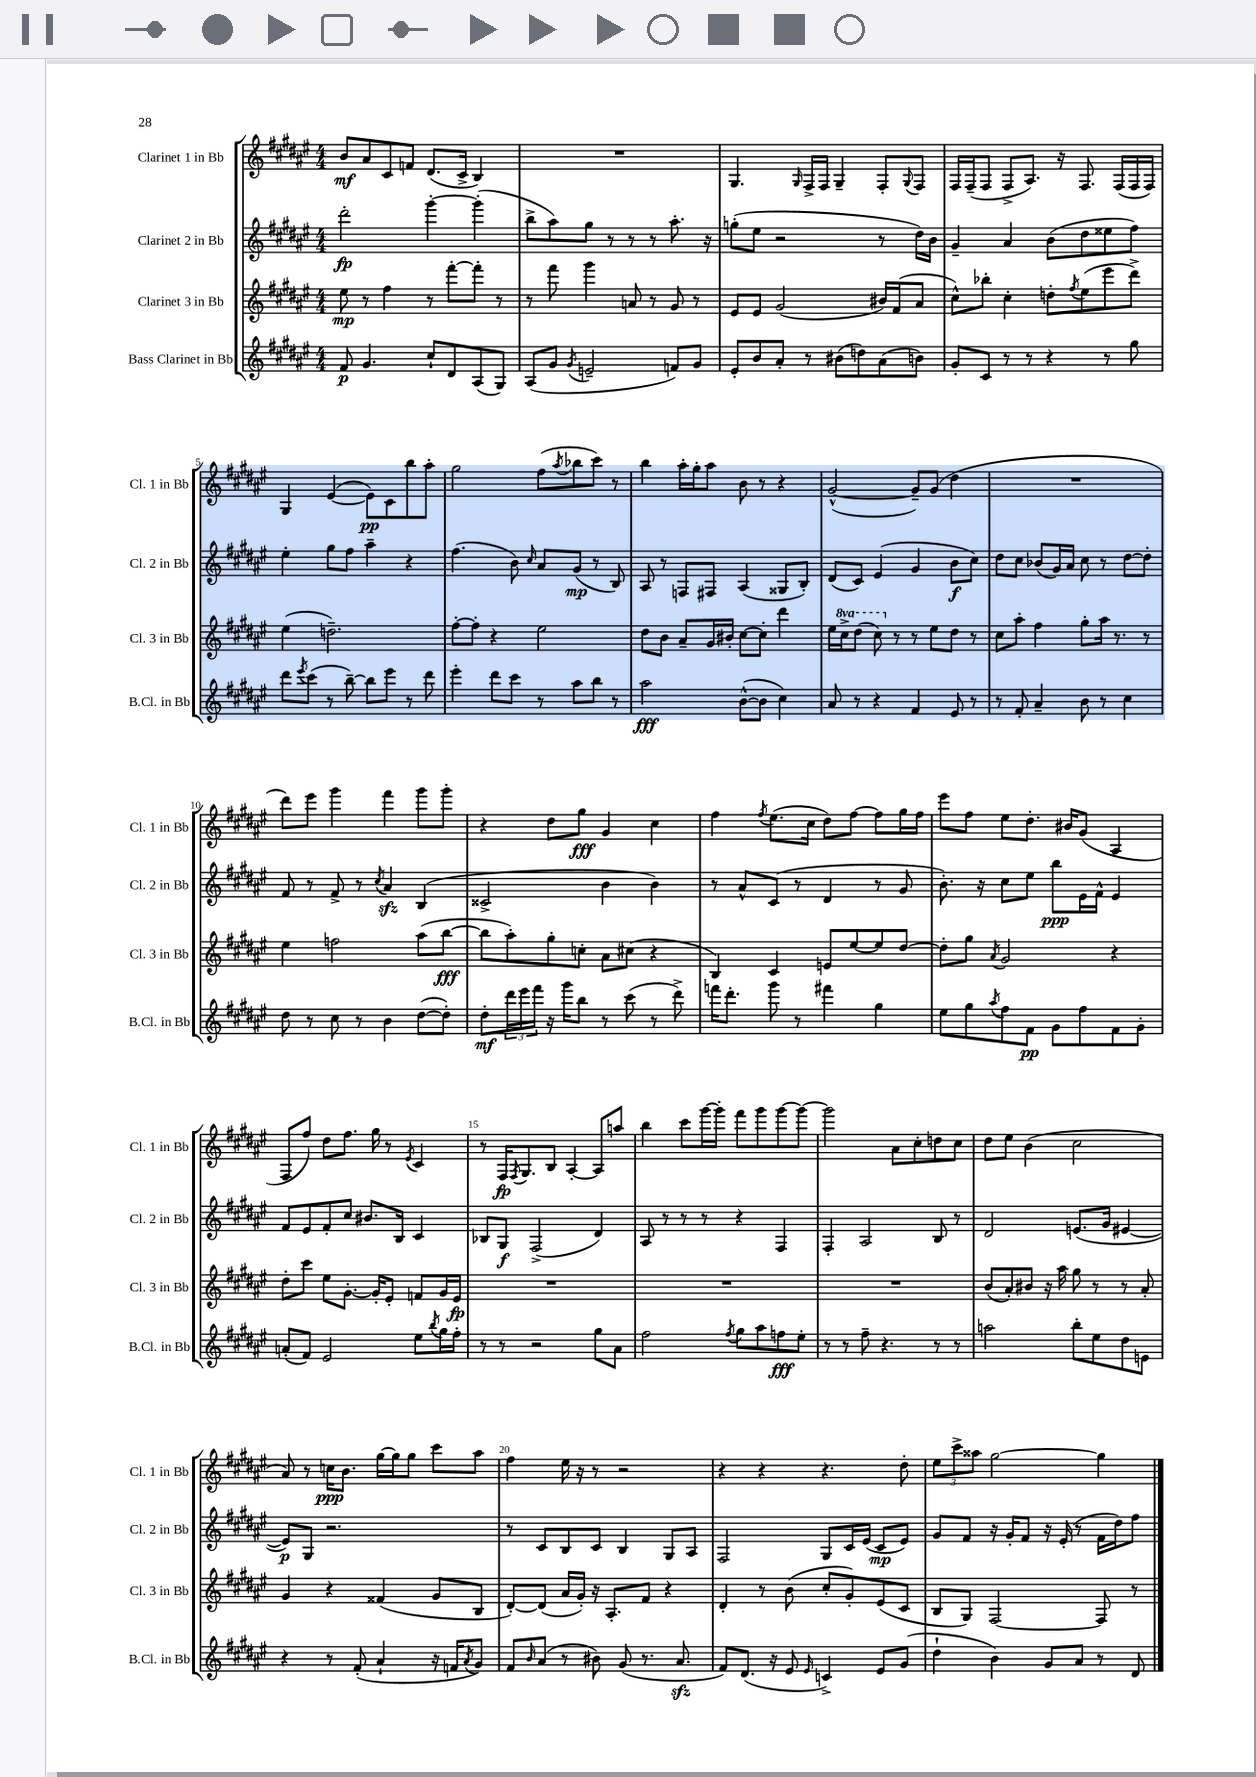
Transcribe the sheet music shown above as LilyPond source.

<<
\new StaffGroup <<
\new Staff = "s0" \with { instrumentName = "Clarinet 1 in Bb" shortInstrumentName = "Cl. 1 in Bb" } {
    \clef treble \key fis \major \numericTimeSignature \time 4/4
    b'8\mf ais'8 cis'8 f'8 dis'8.( cis'16-> b4) |
    R1 |
    gis4. \grace { gis16 } fis16-> fis16 gis4-- fis8-. \appoggiatura { gis8 } fis8 |
    fis16 fis16--( fis8 fis8-> ais8.) r16 fis8. fis16( fis16 fis16) |
    gis4 eis'4~( eis'8\pp) cis'8 b''8 ais''8-. |
    gis''2 fis''8( \acciaccatura { ais''8 } bes''8 cis'''8) r8 |
    b''4 ais''16-. gis''16-. ais''8 b'8 r8 r4 |
    gis'2~-^( gis'8--) gis'8( dis''4 |
    R1 |
    dis'''8) eis'''8 gis'''4 fis'''4 gis'''8 gis'''8-. |
    r4 dis''8 gis''8\fff gis'4 cis''4 |
    fis''4 \acciaccatura { fis''8 } eis''8.( cis''16 dis''8) fis''8~ fis''8 gis''16 fis''16 |
    eis'''8 fis''8 eis''8 dis''8.-. bis'16 gis'8( ais4 |
    fis8 fis''8) dis''8 fis''8. gis''16 r8 \acciaccatura { eis'8 } cis'4 |
    r8 fis16\fp \acciaccatura { fis8 } gis8. b8 ais4~-. ais8 a''8 |
    b''4 cis'''8 gis'''16~ gis'''16-. fis'''8 gis'''8 gis'''8~ gis'''8~ |
    gis'''2 ais'8 cis''8-. d''8 cis''8 |
    dis''8 eis''8 b'4( cis''2 |
    ais'8) r8 c''16\ppp b'8. gis''16~ gis''16 gis''8 cis'''8 ais''8 |
    fis''4 eis''16 r16 r8 r2 |
    r4 r4 r4. dis''8-. |
    \tuplet 3/2 { eis''8 cis'''8-> aisis''8 } gis''2~ gis''4 \bar "|." |
}
\new Staff = "s1" \with { instrumentName = "Clarinet 2 in Bb" shortInstrumentName = "Cl. 2 in Bb" } {
    \clef treble \key fis \major \numericTimeSignature \time 4/4
    dis'''2-.\fp gis'''4~-. gis'''4-.( |
    b''8-> ais''8) gis''8 r8 r8 r8 ais''8.-. r16 |
    g''8-.( eis''8 r2 r8 dis''16) b'16 |
    gis'4-- ais'4 b'8( dis''8 eisis''8 fis''8) |
    eis''4-. gis''8 fis''8 ais''4-- r4 |
    fis''4.( b'8) \grace { cis''16 } ais'8 gis'8\mp( r8 b8) |
    ais8 r8 f8 fis8 ais4( gisis8 b8-.) |
    dis'8( cis'8) eis'4( gis'4 b'8\f cis''8) |
    dis''8 cis''8 bes'8( gis'16) ais'16 cis''8 r8 dis''8~ dis''8-. |
    fis'8 r8 fis'8-> r8 \acciaccatura { cis''8 } ais'4\sfz b4( |
    cisis'2-> b'4 b'4) |
    r8 ais'8-^ cis'8( r8 dis'4 r8 gis'8 |
    b'8.-.) r16 cis''8 eis''8 b''8\ppp eis'16 fis'16-^ eis'4 |
    fis'8 eis'8 fis'8-. cis''8 bis'8. b16 cis'4 |
    bes8 gis8\f fis2->( dis'4) |
    ais8 r8 r8 r8 r4 fis4 |
    fis4-. ais2 b8 r8 |
    dis'2 e'8.( gis'16 eis'4~ |
    eis'8\p) gis8 r2. |
    r8 cis'8 b8 cis'8 b4 gis8 ais8 |
    fis2 gis8 cis'16 eis'16( cis'8\mp eis'8) |
    gis'8 fis'8 r16 gis'16-. fis'8 r16 eis'16-.( r8 fis'16 dis''16) fis''8 \bar "|." |
}
\new Staff = "s2" \with { instrumentName = "Clarinet 3 in Bb" shortInstrumentName = "Cl. 3 in Bb" } {
    \clef treble \key fis \major \numericTimeSignature \time 4/4 \set Staff.ottavationMarkups = #ottavation-simple-ordinals
    eis''8\mp r8 fis''4 r8 fis'''8~-. fis'''8-. r8 |
    r8 fis'''8 gis'''4 a'8 r8 gis'8 r8 |
    eis'8 eis'8 gis'2( bis'16) fis'16( ais'8 |
    cis''8-^) bes''8-. cis''4-. d''8-. \acciaccatura { fis''8 } eis''8( eis'''8 dis'''8->) |
    eis''4( d''2.--) |
    fis''8~-. fis''8-. r4 eis''2 |
    dis''8 b'8 ais'8-- gis'16 bis'16-. cis''8~ cis''8-. dis'''4 |
    eis''16 \ottava #1 cis'''16-> dis'''8( cis'''8) \ottava #0 r8 r8 eis''8 dis''8 r8 |
    cis''8 ais''8-. fis''4 gis''8-. ais''16 r8. r8 |
    eis''4 f''2 ais''8( b''8~\fff |
    b''8 ais''8-.) gis''8-. c''8-. ais'8 cis''8( r4 |
    b4) cis'4 e'8 eis''8~ eis''8 dis''8~ |
    dis''8-. gis''8 \acciaccatura { ais'8 } gis'2 r4 |
    dis''8-. cis'''8 eis''8 gis'8.~-. gis'16-. eis'8-. f'8 gis'16 eis'16\fp |
    R1 |
    R1 |
    R1 |
    b'8( ais'8-.) bis'8 r16 ais''16 gis''8 r8 r8 ais'8-. |
    gis'4 r4 fisis'4( gis'8 b8 |
    dis'8~-.) dis'8( ais'16 gis'16-.) r16 ais8.-. fis'8 r4 |
    dis'4-. r8 b'8( cis''8-. gis'8-.) eis'8( cis'8 |
    b8 gis8) fis2~ fis8 r8 \bar "|." |
}
\new Staff = "s3" \with { instrumentName = "Bass Clarinet in Bb" shortInstrumentName = "B.Cl. in Bb" } {
    \clef treble \key fis \major \numericTimeSignature \time 4/4
    fis'8\p gis'4. cis''8-! dis'8 ais8( gis8) |
    ais8( gis'8 \acciaccatura { gis'8 } e'2-- f'8) gis'8 |
    eis'8-. b'8 ais'8-. r8 bis'8( d''8) ais'8( b'8) |
    gis'8-. cis'8 r8 r8 r4 r8 gis''8 |
    dis'''8 \acciaccatura { eis'''8 } cis'''8( r8 b''8~--) b''8 eis'''8 r8 dis'''8 |
    eis'''4-. dis'''8 cis'''8 r8 ais''8 b''8 r8 |
    ais''2\fff b'8~-^( b'8 cis''4) |
    ais'8 r8 r4 fis'4 eis'8 r8 |
    r8 fis'8-. ais'4-- b'8 r8 cis''4 |
    dis''8 r8 cis''8 r8 b'4 dis''8~( dis''8-.) |
    dis''8-.\mf \tuplet 3/2 { dis'''16 eis'''16 fis'''16 } r16 gis'''16 b''8 r8 cis'''8( r8 dis'''8->) |
    f'''16 dis'''8.-. gis'''8 r8 fis'''4 gis''4 |
    eis''8 gis''8 \acciaccatura { ais''8 } fis''8 fis'8\pp gis'8 fis''8 fis'8 gis'8-. |
    a'8-.( fis'8) eis'2 eis''8 \acciaccatura { b''8 } gis''16 fis''16-. |
    r8 r8 r2 gis''8 ais'8 |
    fis''2 \acciaccatura { fis''8 } gis''8 ais''8 f''8\fff eis''8-. |
    r8 r8 fis''8-- r4. r8 r8 |
    a''2 b''8-. eis''8 dis''8 e'8 |
    r4 r8 fis'8-.( ais'4-! r16 f'16 \acciaccatura { ais'8 } gis'8) |
    fis'8 \grace { b'16 } ais'8( r8 bis'8) gis'8( r8. ais'8.\sfz |
    fis'8) dis'8.( r16 eis'8 \grace { eis'16 } c'4->) eis'8 gis'8( |
    dis''4-! b'4) gis'8 ais'8 r8 dis'8 \bar "|." |
}
>>
>>
\layout { \context { \Score \override BarNumber.break-visibility = ##(#f #t #t) barNumberVisibility = #(every-nth-bar-number-visible 5) } }
